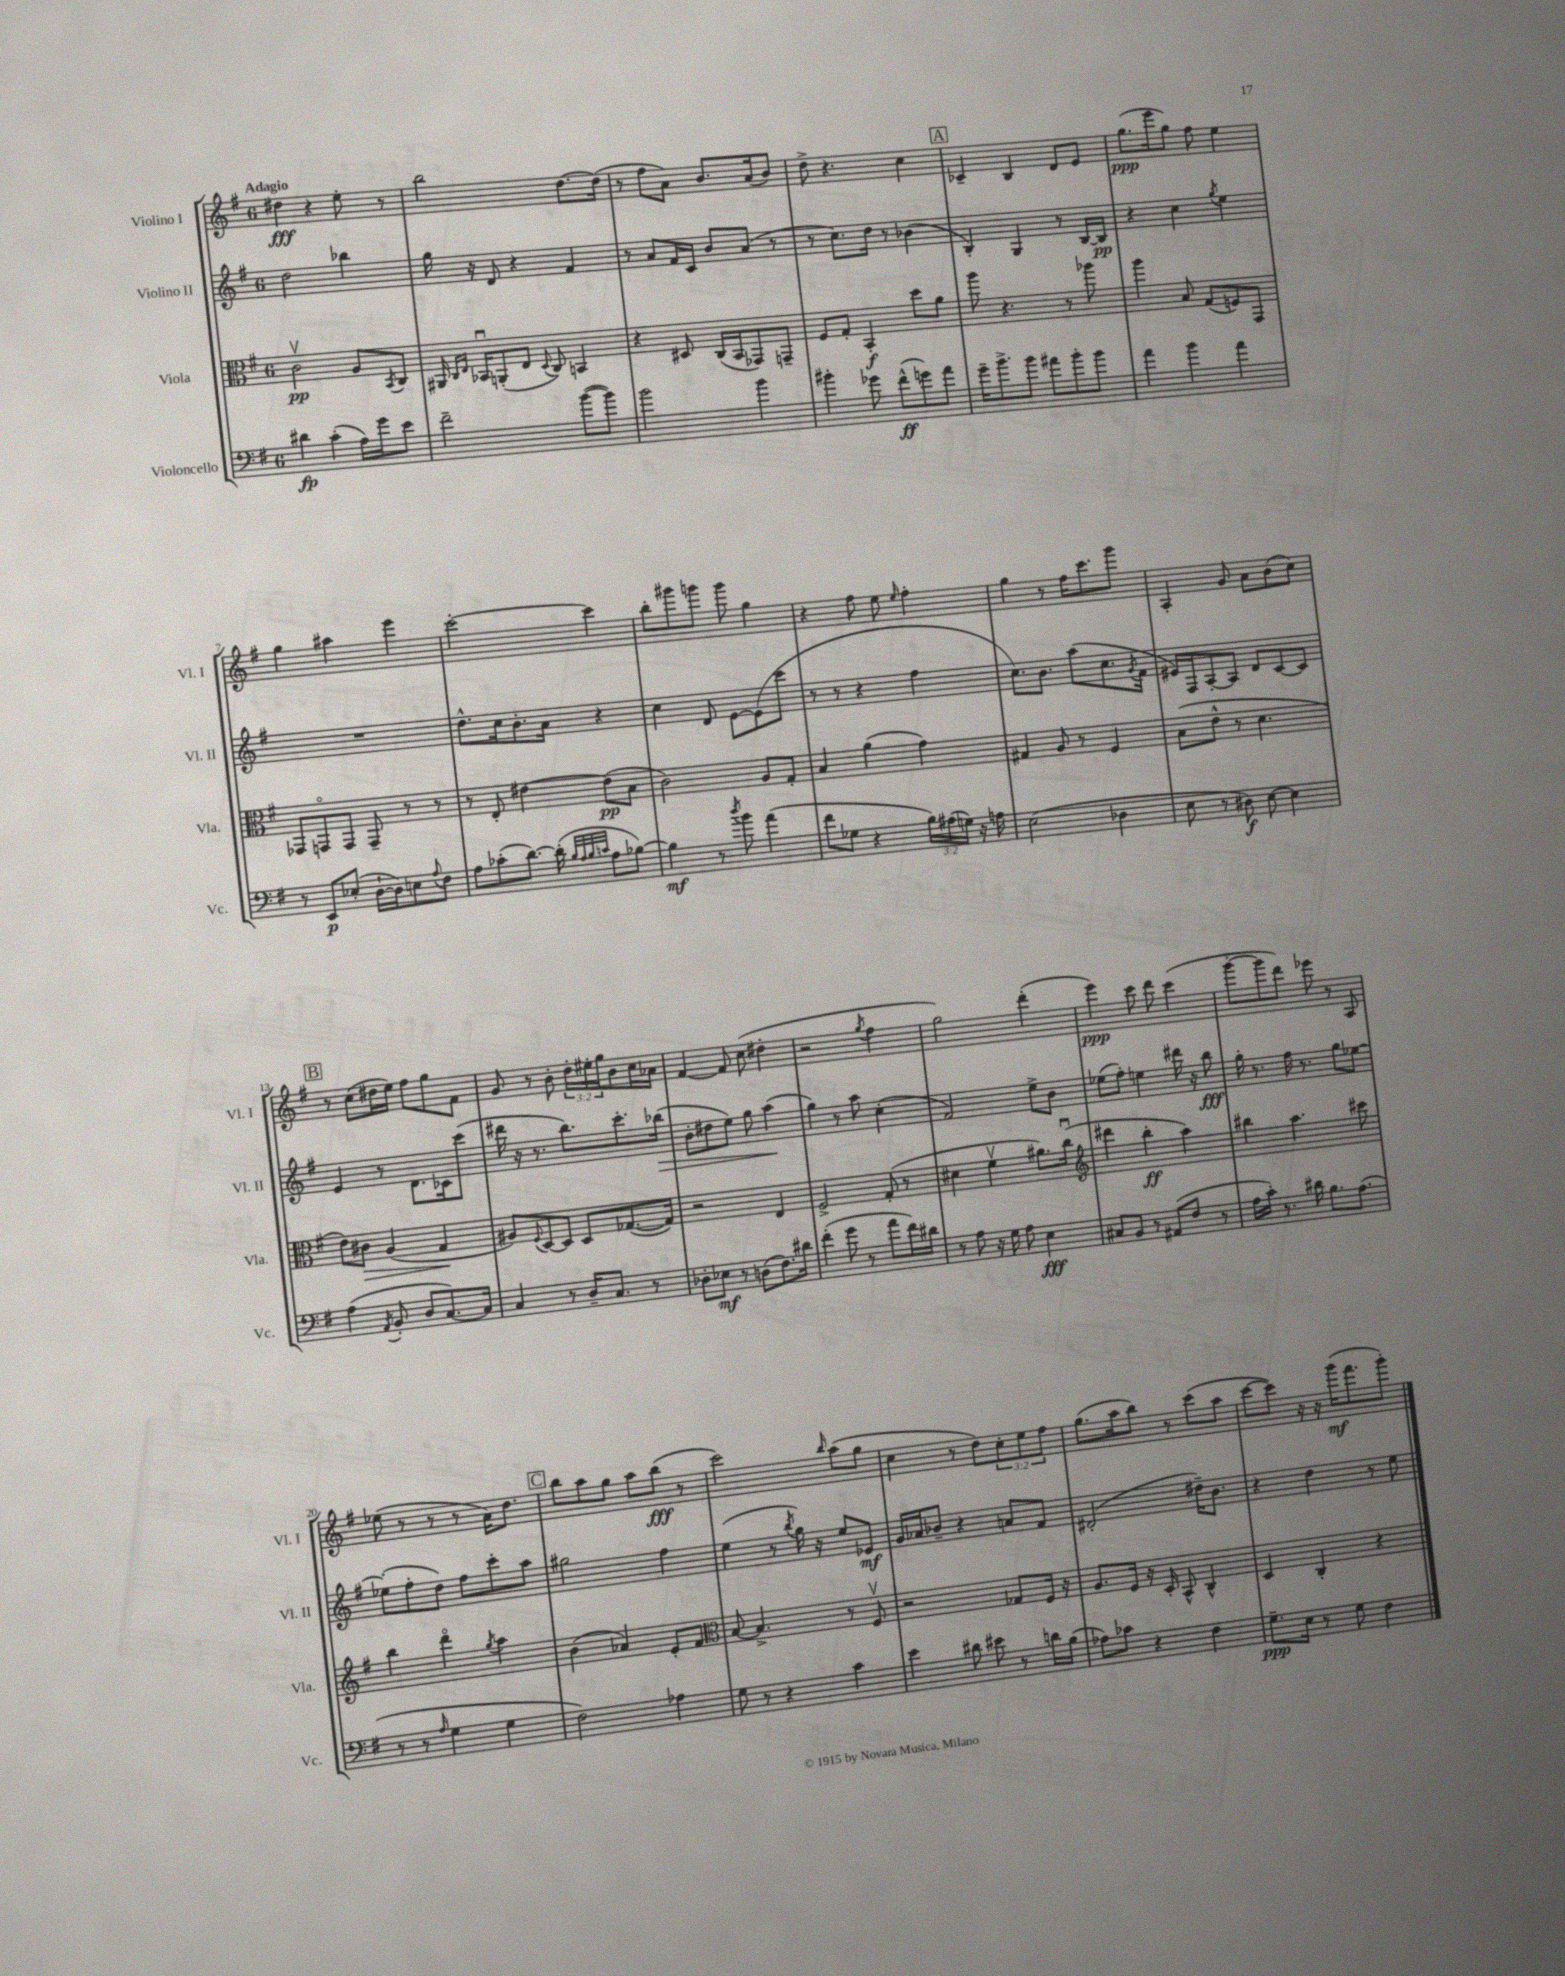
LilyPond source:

<<
\new StaffGroup <<
\new Staff = "s0" \with { instrumentName = "Violino I" shortInstrumentName = "Vl. I" } {
    \clef treble \key g \major \once \override Staff.TimeSignature.style = #'single-digit \time 6/8 \override Staff.TupletNumber.text = #tuplet-number::calc-fraction-text \tempo "Adagio"
    dis''4\fff r4 e''8-. r8 |
    b''2 d''8.~ d''16( |
    r8 fis''8 a'8) b'8. a'16( b'8) |
    d''8-> r4. c''4 |
    \mark \markup { \box "A" } ces'4-- b4 d'8 e'8 |
    g''8.\ppp( e'''16 g''8) fis''8 e''4 |
    g''4 ais''4 e'''4 |
    c'''2~-. c'''4 |
    b''8-. gis'''8 g'''8 g'''8 g''4 |
    r4 fis''8 e''8 \grace { e''16 } fis''4-. |
    g''4 r8 fis''16 c'''8. g'''8 |
    a4-. g'8 a'8 b'8( c''8) |
    \mark \markup { \box "B" } r8 c''8( dis''16 e''16) fis''8 g''8 fis'8 |
    g'8 r8 b'8-. \tuplet 3/2 { d''16-. eis''16-. g''16 } b'8 c''16 aes'16 |
    fis'4~ fis'8 c''8( dis''4-. |
    r2 \acciaccatura { g''8 } fis''4 |
    g''2) d'''4-.( |
    e'''4\ppp) c'''8 d'''8 c'''4( |
    g'''8~-. g'''8 d'''8) ees'''8 r8 a8 |
    ees''8( r8 r8 r8 a'16) d''8. |
    \mark \markup { \box "C" } b''8 a''8 g''8 a''8 b''8\fff( r8 |
    c'''2) \grace { b''16 } a''8( g''8 |
    c''4 r8 d''8) \tuplet 3/2 { c''8-. e''8 fis''8 } |
    g''8.( a''16 b''8) r8 c'''8( a''8 |
    c'''8~ c'''8) r16 r16 g'''16\mf( fis'''8. g'''8-.) \bar "|." |
}
\new Staff = "s1" \with { instrumentName = "Violino II" shortInstrumentName = "Vl. II" } {
    \clef treble \key g \major \once \override Staff.TimeSignature.style = #'single-digit \time 6/8
    d''2 bes''4 |
    g''16 r16 d'8 r4 fis'4 |
    r8 a'8 fis'16 c'16 b'8 a'8( r8 |
    r8 c''8.) d''16 r8 bes'4( |
    \mark \markup { \box "A" } b4-.) g4 r8 b16~ b16\pp |
    r4 c''4 \acciaccatura { g''8 } e''4 |
    R2. |
    d''8.-^ c''16 b'8.-. a'16 r4 |
    c''4 d'8 e'8~ e'8( c'''8 |
    r8 r8 r4 fis''4 |
    c''8.) b'8. a''8( c''8. \acciaccatura { g'8 } fis'16 |
    eis'16) fis16 a8~-. a8 d'8 c'8~ c'8 |
    \mark \markup { \box "B" } e'4 r8 d'8. ces'16 c'''8( |
    dis'''16 r16 r8. b''8.) c'''8.-. bes''16\>( |
    b'8-. dis''8 e''8) g''8 a''4\!( |
    g''4) r8 a''8 c''4-.( |
    fis'2) e''8-> b'8 |
    ees''8( fis''8-.) e''4 dis'''16 r16 b''8\fff |
    g''16-. r8. fis''16 r8. g''8 ees''8~ |
    ees''8-.( fis''8-. d''8) fis''8 c'''8-. a''8 |
    \mark \markup { \box "C" } gis''2 fis''4 |
    e''4( r8 \acciaccatura { b''8 } g''16) r16 e''8 ees'8\mf |
    g'16 aes'16 bes'8-- r4 a'8 fis'8 |
    dis'2-.( dis''16--) b'8. |
    r4 d''4 r8 e''8 \bar "|." |
}
\new Staff = "s2" \with { instrumentName = "Viola" shortInstrumentName = "Vla." } {
    \clef alto \key g \major \once \override Staff.TimeSignature.style = #'single-digit \time 6/8
    c'2\upbow\pp a8 \acciaccatura { b,8 } c8 |
    ais,16 \grace { c16 e16 } bes,16\downbow a,8-.( e8 \appoggiatura { d8 } c8) b,4 |
    r4 dis8 c16( b,16 ges,8) g,8-- |
    fis8 g8-. b,4-.\f d''8 a'8 |
    \mark \markup { \box "A" } a''8 r4. r8 aes''8 |
    a''4 b8 g8( f8) g,8 |
    ges,8 g,8\flageolet g,8 g,8-- r8 r8 |
    r8 e8-. eis'4~ eis'8\pp( b8 |
    c'2) a8 g8-. |
    b4 a'4( g'4) |
    gis4 a8 r8 fis4 |
    b8( e'8-^ r8 d'4. |
    \mark \markup { \box "B" } e'8) cis'8\> a4( g4\! |
    ais8) \appoggiatura { fis8 } d8~ d8 d8 ges8.~( ges16) |
    r2 e4 |
    fis2-> g8-.( r8 |
    dis'4 fis'4\upbow ais'8.) c''16\downbow( |
    \clef treble dis'''4 b''4-.\ff a''4) |
    bis''4 a''4. cis'''8 |
    b''4 d'''4\flageolet \acciaccatura { g''8 } a''4 |
    \mark \markup { \box "C" } b'4( aes'4) e'8-. fis'8 |
    \clef alto b8~ b4.-> r8 fis8\upbow |
    r2 ges8 fis16 r16 |
    a8. fis16 r16 d16-. b,8-^ c4-^ |
    d4 c4-. r4 \bar "|." |
}
\new Staff = "s3" \with { instrumentName = "Violoncello" shortInstrumentName = "Vc." } {
    \clef bass \key g \major \once \override Staff.TimeSignature.style = #'single-digit \time 6/8 \override Staff.TupletNumber.text = #tuplet-number::calc-fraction-text
    dis'4\fp c'4-.( a16) g'16 e'8 |
    fis'2-- b'8~( b'8) |
    b'2 b'4 |
    bis'4-. ges'8 fis'8-^\ff( g'8) a'8 |
    \mark \markup { \box "A" } g'16-- b'8.-> b'8 ais'8 b'8-. b'8 |
    a'4 b'4 a'4 |
    r8 e,8\p ees8-.( d16~-! d16) e8 \appoggiatura { a8 } fis8 |
    a8 ces'8-.( d'8.~) d'16-.( \grace { b32 a32 b32 c'32 } a8 bes8~) |
    bes4\mf r8 \acciaccatura { d''8 } b'8 a'4( |
    fis'8 ges8 r4 \tuplet 3/2 { b16) ais16( g16) } r16 a16 |
    e2( des4 |
    e8 r8 dis8\f) e8~ e4 |
    \mark \markup { \box "B" } a4( \acciaccatura { a,8 } b,8-. d8 c8.~) c16 |
    c4 r8 d16-- c8. r8 |
    des8-. ees8\mf r8 d8( fis8.) dis'16 |
    fis'4-.( g'8 r8 a'8 fis'16) dis'16 |
    r8 a8 r16 g16 a8 e4\fff |
    cis8 b,8 r8 ais,8( fis8 r8 |
    a16 c'16-.) r8. dis'16 b8. a8.( |
    r8 r8 \grace { a16 } g4 g4 |
    \mark \markup { \box "C" } fis2) aes4 |
    g8 r8 r4 c'4 |
    e'4 dis'8 eis'8 r8 d'16 b16( |
    aes8) ces'8 r4 fis4 |
    g8.--\ppp e16 r8 g8 fis4 \bar "|." |
}
>>
>>
